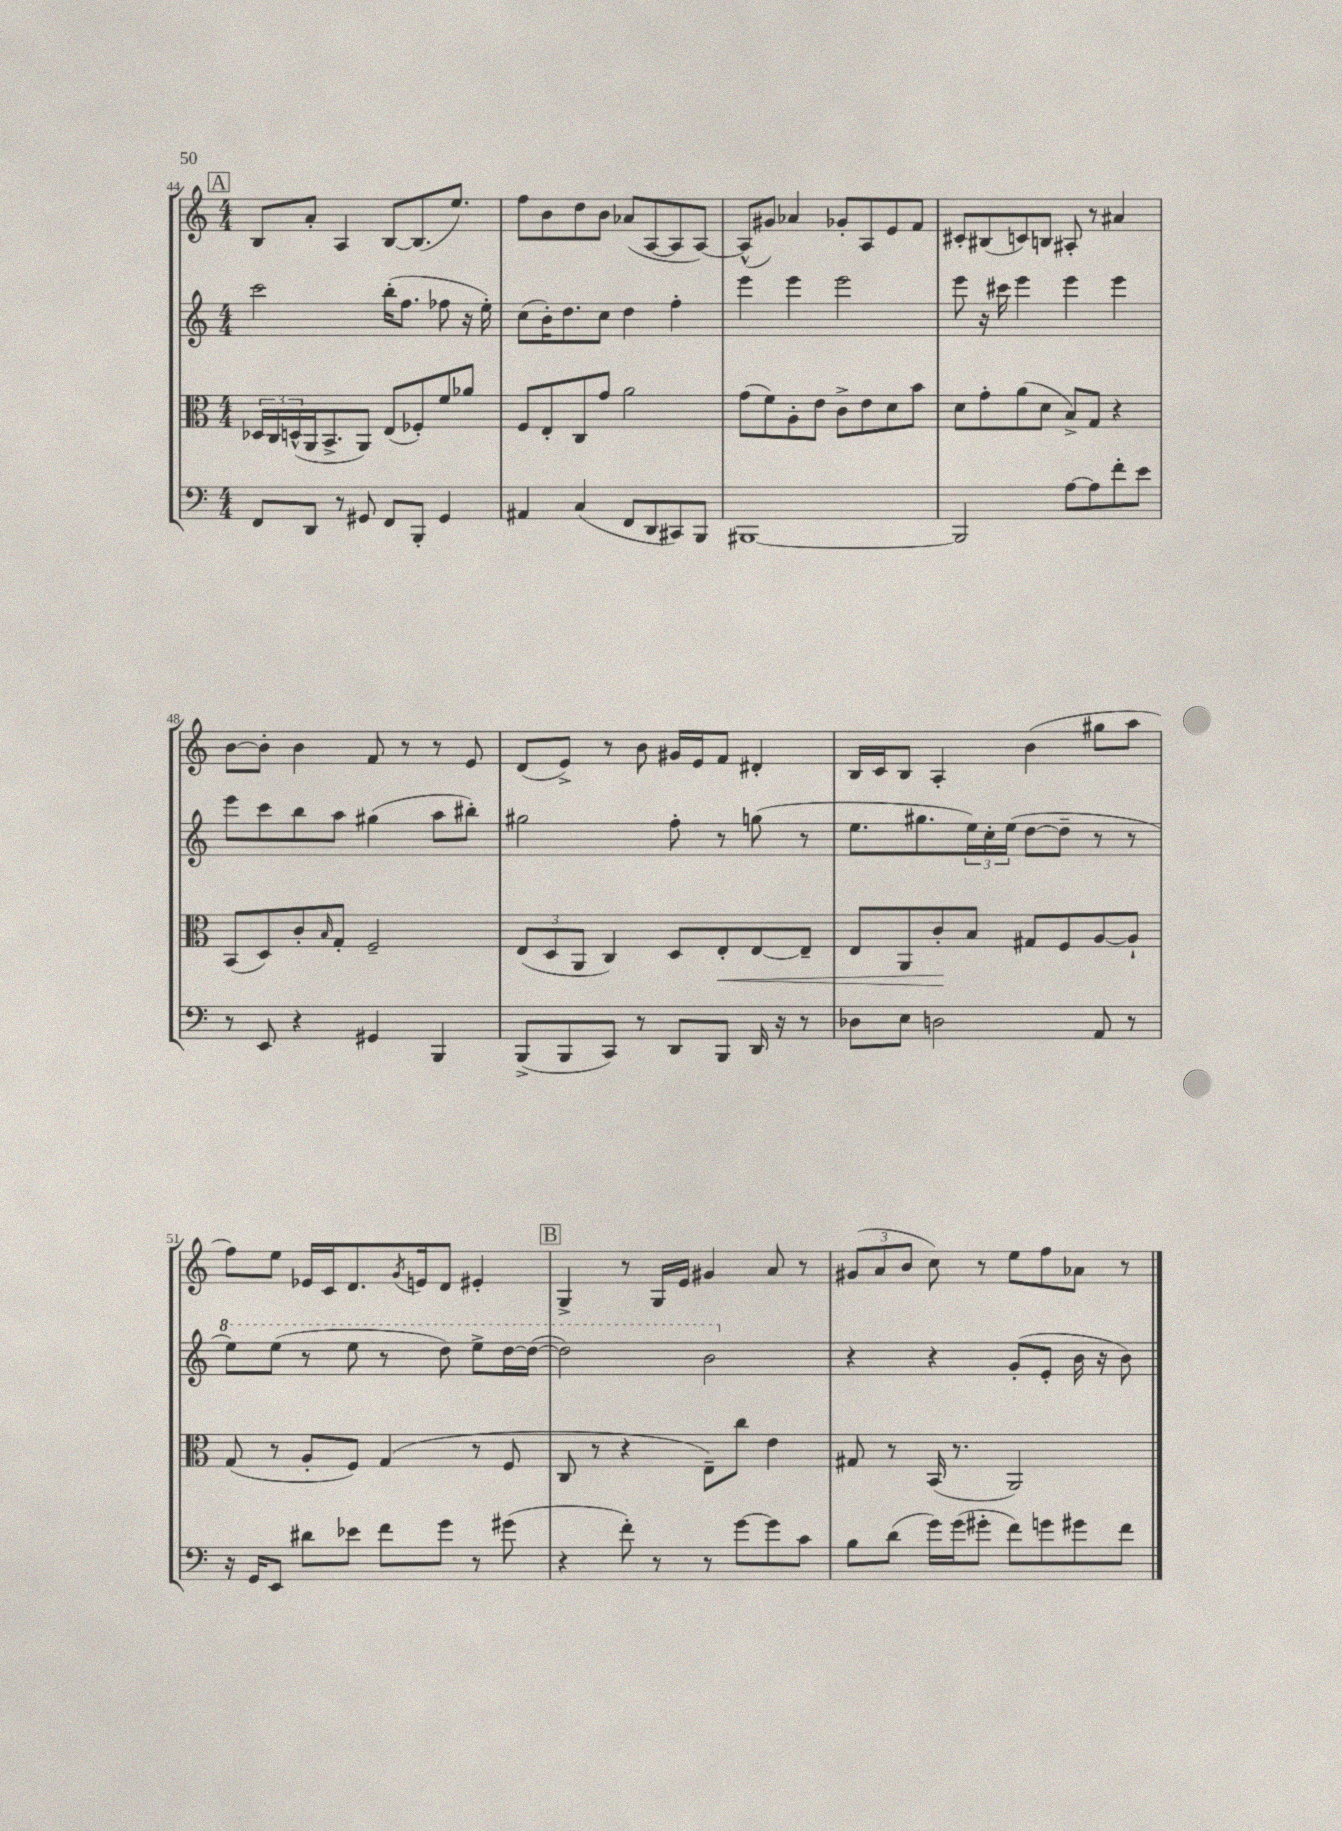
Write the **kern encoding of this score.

**kern	**kern	**kern	**kern
*staff4	*staff3	*staff2	*staff1
*clefF4	*clefC3	*clefG2	*clefG2
*k[]	*k[]	*k[]	*k[]
*M4/4	*M4/4	*M4/4	*M4/4
8FF	24D-	2ccc	8B
.	24C	.	.
.	(24D^^	.	.
8DD	16AA	.	8a'
.	8.BB^	.	.
8r	.	.	4A
8GG#	8AA)	.	.
8FF	(8E	(16bb'	[8B
.	.	8.ff	.
8BBB'	8F-')	.	(8.B]
4GG#	8f	8ff-	.
.	.	.	8.ee)
.	8a-	16r	.
.	.	16ee')	.
=	=	=	=
4AA#	8F	(8cc	8ff
.	8E'	16b')	8b
.	.	8.dd	.
(4C	8C	.	8dd
.	8g	8cc	8b
8FF	2a	4dd	(8a-
8DD	.	.	[8A
8CC#)	.	4ff'	8A]
8BBB	.	.	[8A)
=	=	=	=
[1BBB#	(8g	4eee	(8A^^]
.	8f)	.	8g#)
.	8A'	4eee	4a-
.	8e	.	.
.	8c^	2eee	8g-'
.	8e	.	8A
.	8d	.	8e
.	8b	.	8f
=	=	=	=
2BBB#]	8d	8eee	8c#'
.	8g'	16r	(8B#
.	.	16ccc#	.
.	(8a	4eee	8c)
.	8d	.	8B
[8A	8B^)	4eee	8A#'
8A]	8G	.	8r
8f'	4r	4eee	4a#
8e	.	.	.
=	=	=	=
8r	(8BB	8eee	[8b
8EE	8D)	8ccc	8b']
4r	8c'	8bb	4b
.	16qqB	.	.
.	8G'	8aa	.
4GG#	2F~	(4gg#	8f
.	.	.	8r
4BBB	.	8aa	8r
.	.	8bb#')	8e
=	=	=	=
(8BBB^	(12E	2gg#	(8d
.	12D	.	.
8BBB	.	.	8e^)
.	12AA	.	.
8CC)	4C)	.	8r
8r	.	.	8b
8DD	8D	8ff'	16g#
.	.	.	16e
8BBB	8E'	8r	8f
16DD	[8E	(8gg	4d#'
16r	.	.	.
8r	8E~]	8r	.
=	=	=	=
8D-	8E	8.ee	16B
.	.	.	16c
8E	8AA	.	8B
.	.	8.gg#	.
2D	8c'	.	4A'
.	8B	24ee)	.
.	.	24cc'	.
.	.	(24ee	.
.	8G#	[8dd	(4b
.	8F	8dd~]	.
8AA	[8A	8r	8gg#
8r	8A`]	8r	8aa
=	=	=	=
16r	(8G	8eee)	8ff)
16GG	.	.	.
8EE	8r	(8eee	8ee
8d#	8A'	8r	16e-
.	.	.	16c
8e-	8F)	8eee	8.d
8f	(4G	8r	.
.	.	.	8qg
.	.	.	16e
8g	.	8ddd)	8d
8r	8r	8eee^	4e#'
(8g#	8F	[16ddd	.
.	.	(16ddd_	.
=	=	=	=
4r	8C	2ddd])	4G^
.	8r	.	.
8f')	4r	.	8r
8r	.	.	16G
.	.	.	16e
8r	8E~)	2bb	4g#
[8g	8cc	.	.
8g]	4e	.	8a
8c	.	.	8r
=	=	=	=
8B	8G#	4r	(12g#
.	.	.	12a
(8d	8r	.	.
.	.	.	12b
16g)	(16BB	4r	8cc)
(16g	8.r	.	.
8g#'	.	.	8r
8f)	2AA)	(8g'	8ee
8g	.	8e'	8ff
8g#	.	16b	8a-
.	.	16r	.
8f	.	8b)	8r
==	==	==	==
*-	*-	*-	*-
